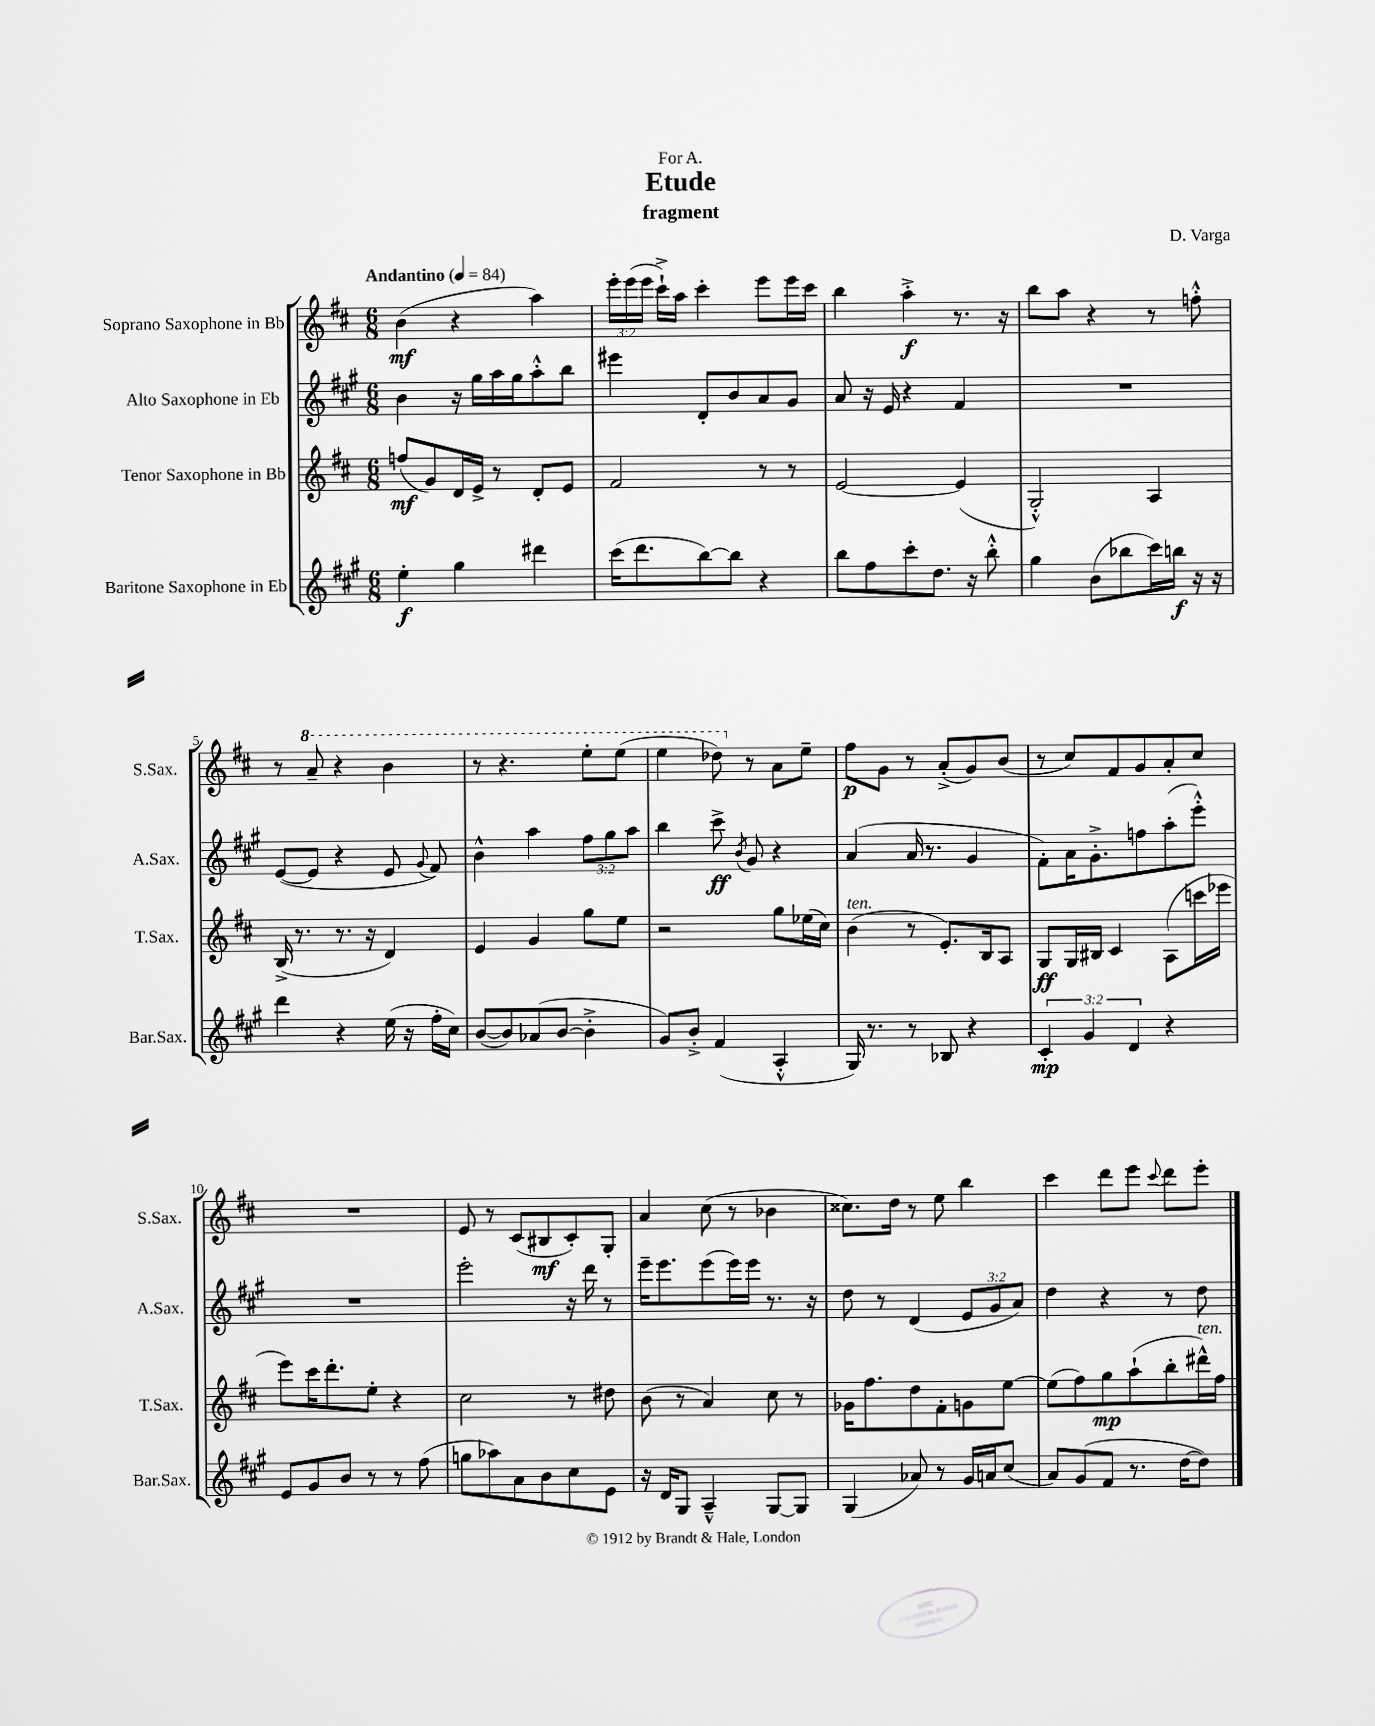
\header { title = "Etude" composer = "D. Varga" subtitle = "fragment" dedication = "For A." }
<<
\new StaffGroup <<
\new Staff = "s0" \with { instrumentName = "Soprano Saxophone in Bb" shortInstrumentName = "S.Sax." } {
    \clef treble \key d \major \numericTimeSignature \time 6/8 \override Staff.TupletNumber.text = #tuplet-number::calc-fraction-text \tempo "Andantino" 4 = 84
    \autoBeamOff b'4\mf( r4 a''4) |
    \tuplet 3/2 { e'''16[-. e'''16( e'''16] } cis'''16[-!->) a''16] cis'''4-. e'''8[ e'''16 cis'''16] |
    b''4 a''4-.->\f r8. r16 |
    b''8[ a''8] r4 r8 f''8-.-^ |
    r8 \ottava #1 a''8-- r4 b''4 |
    r8 r4. e'''8[-. e'''8]( |
    e'''4 des'''8) \ottava #0 r8 a'8[ e''8]-- |
    fis''8[\p g'8] r8 a'8[-.->( g'8) b'8]( |
    r8 cis''8[) fis'8 g'8 a'8-. cis''8] |
    R2. |
    e'8 r8 cis'8[( bis8\mf cis'8-.) g8]-. |
    a'4 cis''8( r8 bes'4 |
    cisis''8.[) d''16] r8 e''8 b''4 |
    cis'''4 d'''8[ e'''8] \appoggiatura { cis'''8 } d'''8[ e'''8]-. \bar "|." |
}
\new Staff = "s1" \with { instrumentName = "Alto Saxophone in Eb" shortInstrumentName = "A.Sax." } {
    \clef treble \key a \major \numericTimeSignature \time 6/8 \override Staff.TupletNumber.text = #tuplet-number::calc-fraction-text
    \autoBeamOff b'4 r16 gis''16[ a''16 gis''16 a''8-.-^ b''8] |
    eis'''4 d'8[-. b'8 a'8 gis'8] |
    a'8 r16 e'16 r4 fis'4 |
    R2. |
    e'8[~( e'8] r4 e'8 \appoggiatura { gis'8 } fis'8) |
    b'4-^ a''4 \tuplet 3/2 { fis''8[ gis''8 a''8] } |
    b''4 cis'''8->\ff \acciaccatura { b'8 } gis'8 r4 |
    a'4( a'16 r8. gis'4 |
    fis'8[-.) a'16 gis'8.-.-> f''8 a''8-.( e'''8]-.-^) |
    R2. |
    e'''2-. r16 d'''16 r8 |
    e'''16[-- e'''8. e'''8( e'''16) e'''16] r8. r16 |
    d''8 r8 d'4( \tuplet 3/2 { e'8[ gis'8 a'8]) } |
    d''4 r4 r8 d''8 \bar "|." |
}
\new Staff = "s2" \with { instrumentName = "Tenor Saxophone in Bb" shortInstrumentName = "T.Sax." } {
    \clef treble \key d \major \numericTimeSignature \time 6/8
    \autoBeamOff f''8[\mf( g'8) d'16 e'16]-> r8 d'8[-. e'8] |
    fis'2 r8 r8 |
    e'2~ e'4( |
    g2-.-^) a4 |
    b16->( r8. r8. r16 d'4) |
    e'4 g'4 g''8[ e''8] |
    r2 g''8[ ees''16( cis''16]) |
    b'4^\markup { \italic "ten." }( r8 e'8.[-.) b16 a8] |
    g8[\ff g16 bis16] cis'4 a8[( c'''16 ees'''16] |
    e'''8[) cis'''16 d'''8.-. e''8]-. r4 |
    cis''2 r8 dis''8 |
    b'8( r8 a'4) cis''8 r8 |
    ges'16[ fis''8. d''8 fis'8-. g'8 e''8]~ |
    e''8[( fis''8) g''8\mp a''8-!( b''8-. dis'''16-^^\markup { \italic "ten." }) fis''16] \bar "|." |
}
\new Staff = "s3" \with { instrumentName = "Baritone Saxophone in Eb" shortInstrumentName = "Bar.Sax." } {
    \clef treble \key a \major \numericTimeSignature \time 6/8 \override Staff.TupletNumber.text = #tuplet-number::calc-fraction-text
    \autoBeamOff e''4-.\f gis''4 dis'''4 |
    cis'''16[( d'''8. b''8~) b''8] r4 |
    b''8[ fis''8 cis'''8-. d''8.] r16 b''8-.-^ |
    gis''4 b'8[( bes''8 cis'''16) b''16]\f r16 r16 |
    d'''4 r4 e''16( r16 fis''16[-. cis''16]) |
    b'8[~( b'8) aes'8( b'8]~ b'4-.-> |
    gis'8[) b'8]-.-> fis'4( a4-.-^ |
    gis16) r8. r8 bes8 r4 |
    \tuplet 3/2 { cis'4-.\mp gis'4 d'4 } r4 |
    e'8[ gis'8 b'8] r8 r8 fis''8( |
    g''8[ aes''8) a'8 b'8 cis''8 e'8] |
    r16 d'16[ gis8] a4---^ gis8[~ gis8] |
    gis4( aes'8) r8 gis'16[ a'16 cis''8]( |
    a'8[) gis'8( fis'8] r8. d''16[~ d''8]) \bar "|." |
}
>>
>>
